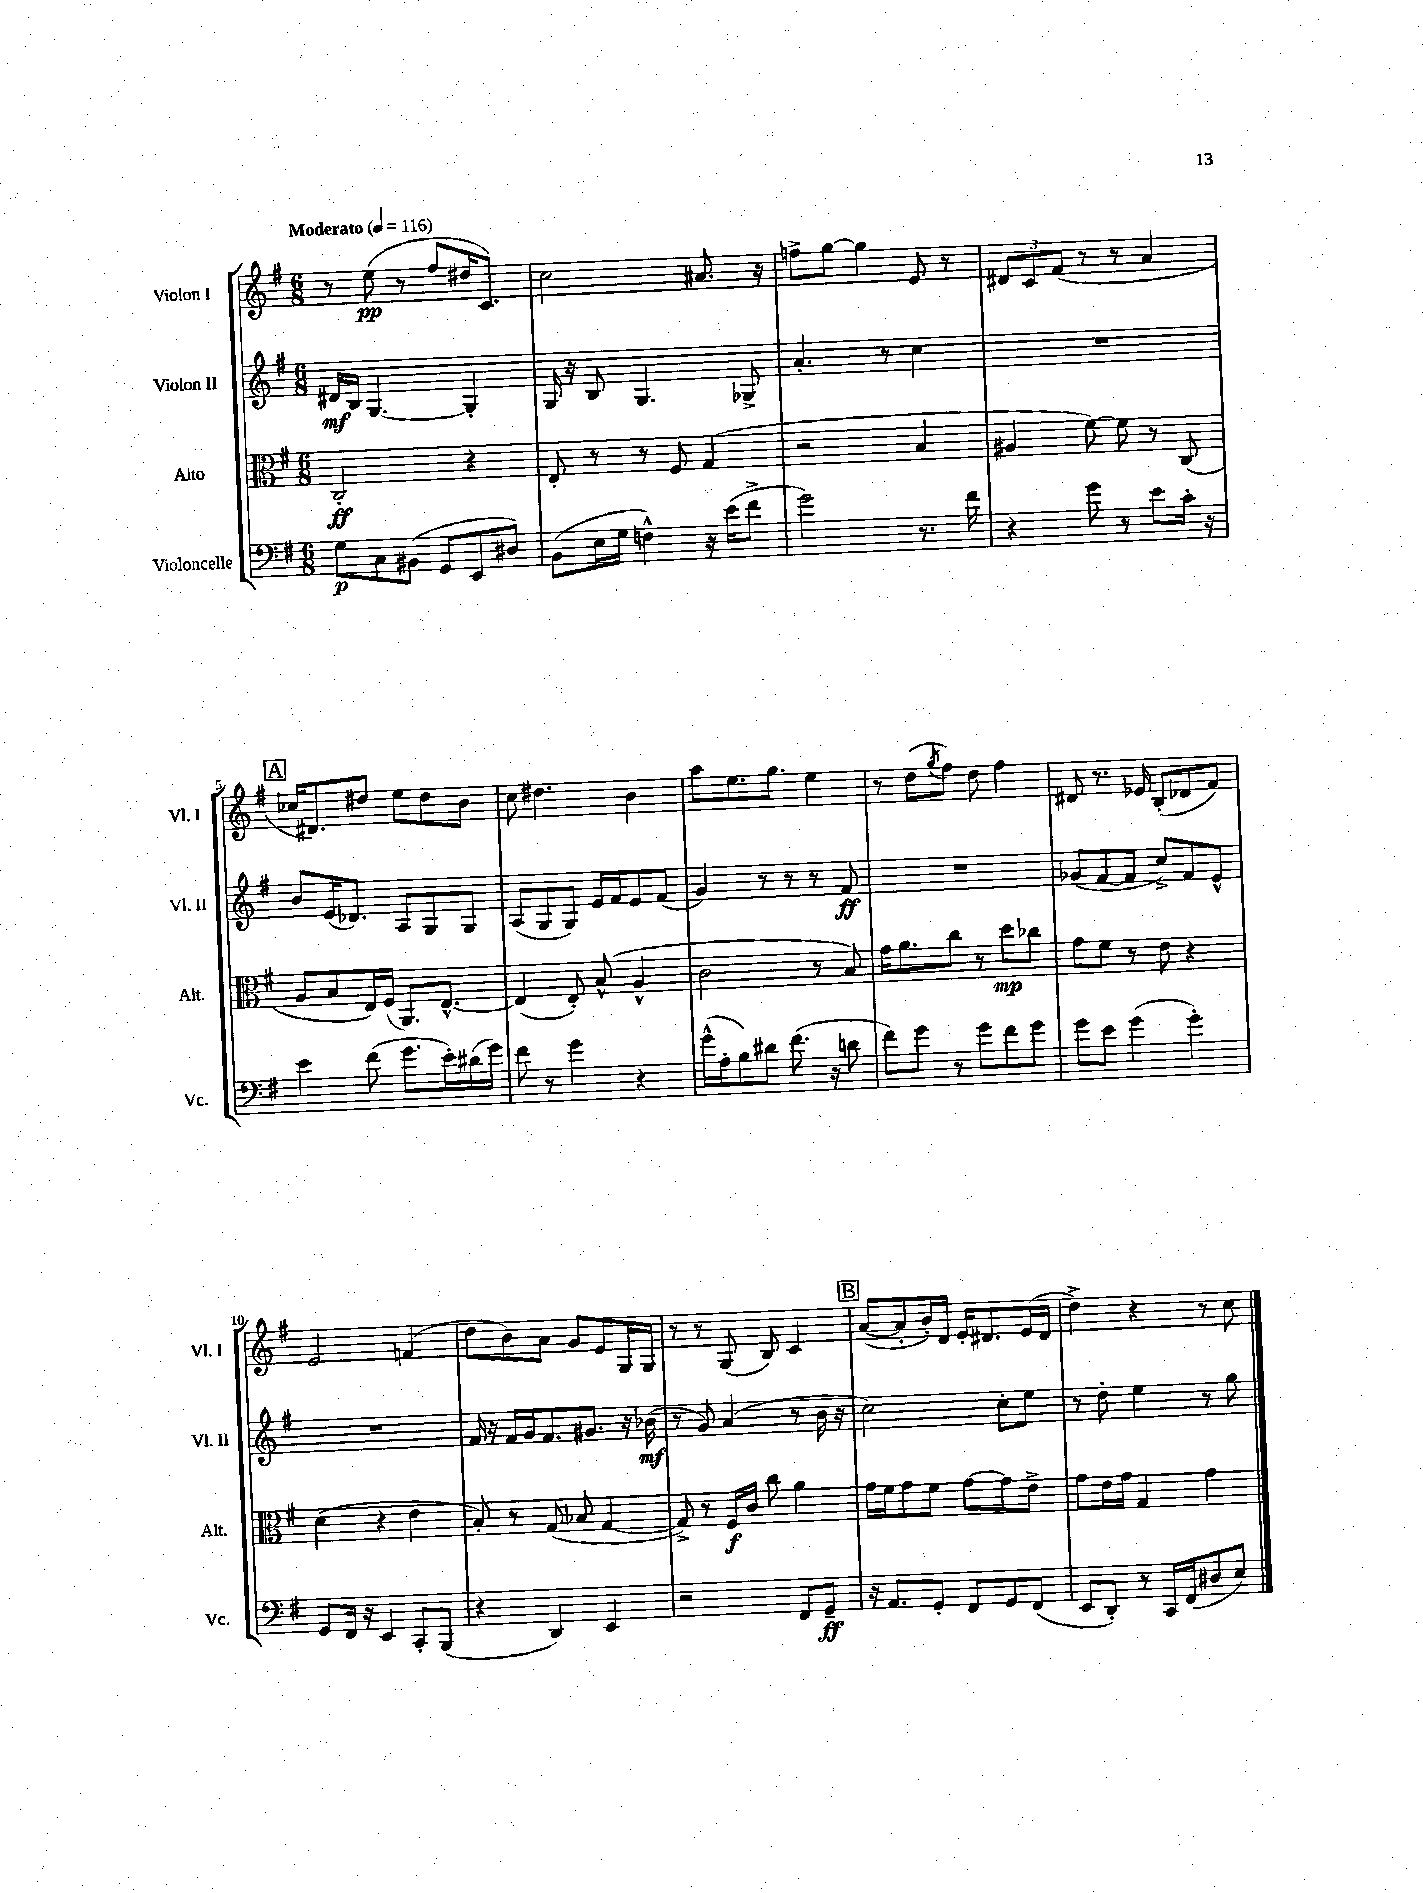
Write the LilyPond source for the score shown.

<<
\new StaffGroup <<
\new Staff = "s0" \with { instrumentName = "Violon I" shortInstrumentName = "Vl. I" } {
    \clef treble \key g \major \numericTimeSignature \time 6/8 \tempo "Moderato" 4 = 116
    r8 e''8\pp( r8 fis''8 dis''16 c'8.) |
    c''2 ais'8. r16 |
    f''8-> g''8~ g''4 e'8 r8 |
    \tuplet 3/2 { dis'8 c'8 fis'8( } r8 r8 a'4 |
    \mark \markup { \box "A" } ces''16 dis'8.) dis''8 e''8 dis''8 b'8 |
    c''8 dis''4. b'4 |
    a''8 e''8. g''8. e''4 |
    r8 d''8( \acciaccatura { g''8 } fis''8) d''8 fis''4 |
    dis'8 r8. ees'16 b8-.( des'8 fis'8) |
    e'2 f'4( |
    d''8 b'8) a'8 g'8 e'8 g16 g16 |
    r8 r8 g8( b8) c'4 |
    \mark \markup { \box "B" } a'8~( a'8-. b'16-.) d'16 e'16-. dis'8. e'16( dis'16 |
    d''4->) r4 r8 c''8 \bar "|." |
}
\new Staff = "s1" \with { instrumentName = "Violon II" shortInstrumentName = "Vl. II" } {
    \clef treble \key g \major \numericTimeSignature \time 6/8
    dis'16\mf b16 g4.~ g4-. |
    g16 r16 b8 g4. ges8-> |
    a'4.-. r8 c''4 |
    R2. |
    \mark \markup { \box "A" } b'8 e'16( des'8.) a8 g8 g8 |
    a8( g8 g8) e'16 fis'16 e'8 fis'8( |
    g'4) r8 r8 r8 fis'8\ff |
    R2. |
    ges'8( fis'8~ fis'8 c''8->) fis'8 e'8-^ |
    R2. |
    fis'16 r16 fis'16 g'16 fis'8. gis'8. r16 bes'16\mf( |
    r8 g'8) a'4( r8 b'16 r16 |
    \mark \markup { \box "B" } c''2) c''8-. e''8 |
    r8 d''8-. e''4 r8 g''8 \bar "|." |
}
\new Staff = "s2" \with { instrumentName = "Alto" shortInstrumentName = "Alt." } {
    \clef alto \key g \major \numericTimeSignature \time 6/8
    c2-.\ff r4 |
    e8-. r8 r8 fis8 g4( |
    r2 b4 |
    ais4 fis'8~) fis'8 r8 c8( |
    \mark \markup { \box "A" } a8 b8 e16) fis16( a,8.) e8.~-^ |
    e4( e8-.) b8-^( a4-^ |
    c'2 r8 b8) |
    g'16 a'8. c''8 r8 d''8\mp ces''8 |
    g'8 fis'8 r8 e'8 r4 |
    d'4( r4 e'4 |
    b8-.) r8 g8( bes8 g4~ |
    g8->) r8 fis16\f c'16 c''8 a'4 |
    \mark \markup { \box "B" } g'16 fis'16 g'8 fis'8 g'8~ g'8 e'8-> |
    g'8 e'16 g'16 g4 g'4 \bar "|." |
}
\new Staff = "s3" \with { instrumentName = "Violoncelle" shortInstrumentName = "Vc." } {
    \clef bass \key g \major \numericTimeSignature \time 6/8
    g8\p c8 bis,8( g,8 e,8 dis8) |
    b,8( e16 g16 f4-^) r16 e'16( fis'8-> |
    g'2) r8. fis'16 |
    r4 g'8 r8 e'8 c'16-. r16 |
    \mark \markup { \box "A" } e'4 fis'8( g'8. e'16-.) dis'16( g'16) |
    fis'8 r8 g'4 r4 |
    g'16-^( a16-. b8) dis'8 fis'8.( r16 d'8 |
    fis'8) g'8 r8 g'8 fis'8 g'8 |
    g'8 e'8 g'4( g'4-.) |
    g,8 fis,16 r16 e,4 c,8-. b,,8( |
    r4 d,4) e,4 |
    r2 fis,8 g,8--\ff |
    \mark \markup { \box "B" } r16 a,8. g,8-. fis,8 g,8 fis,8( |
    e,8 d,8-.) r8 c,16 fis,16( dis8 e8) \bar "|." |
}
>>
>>
